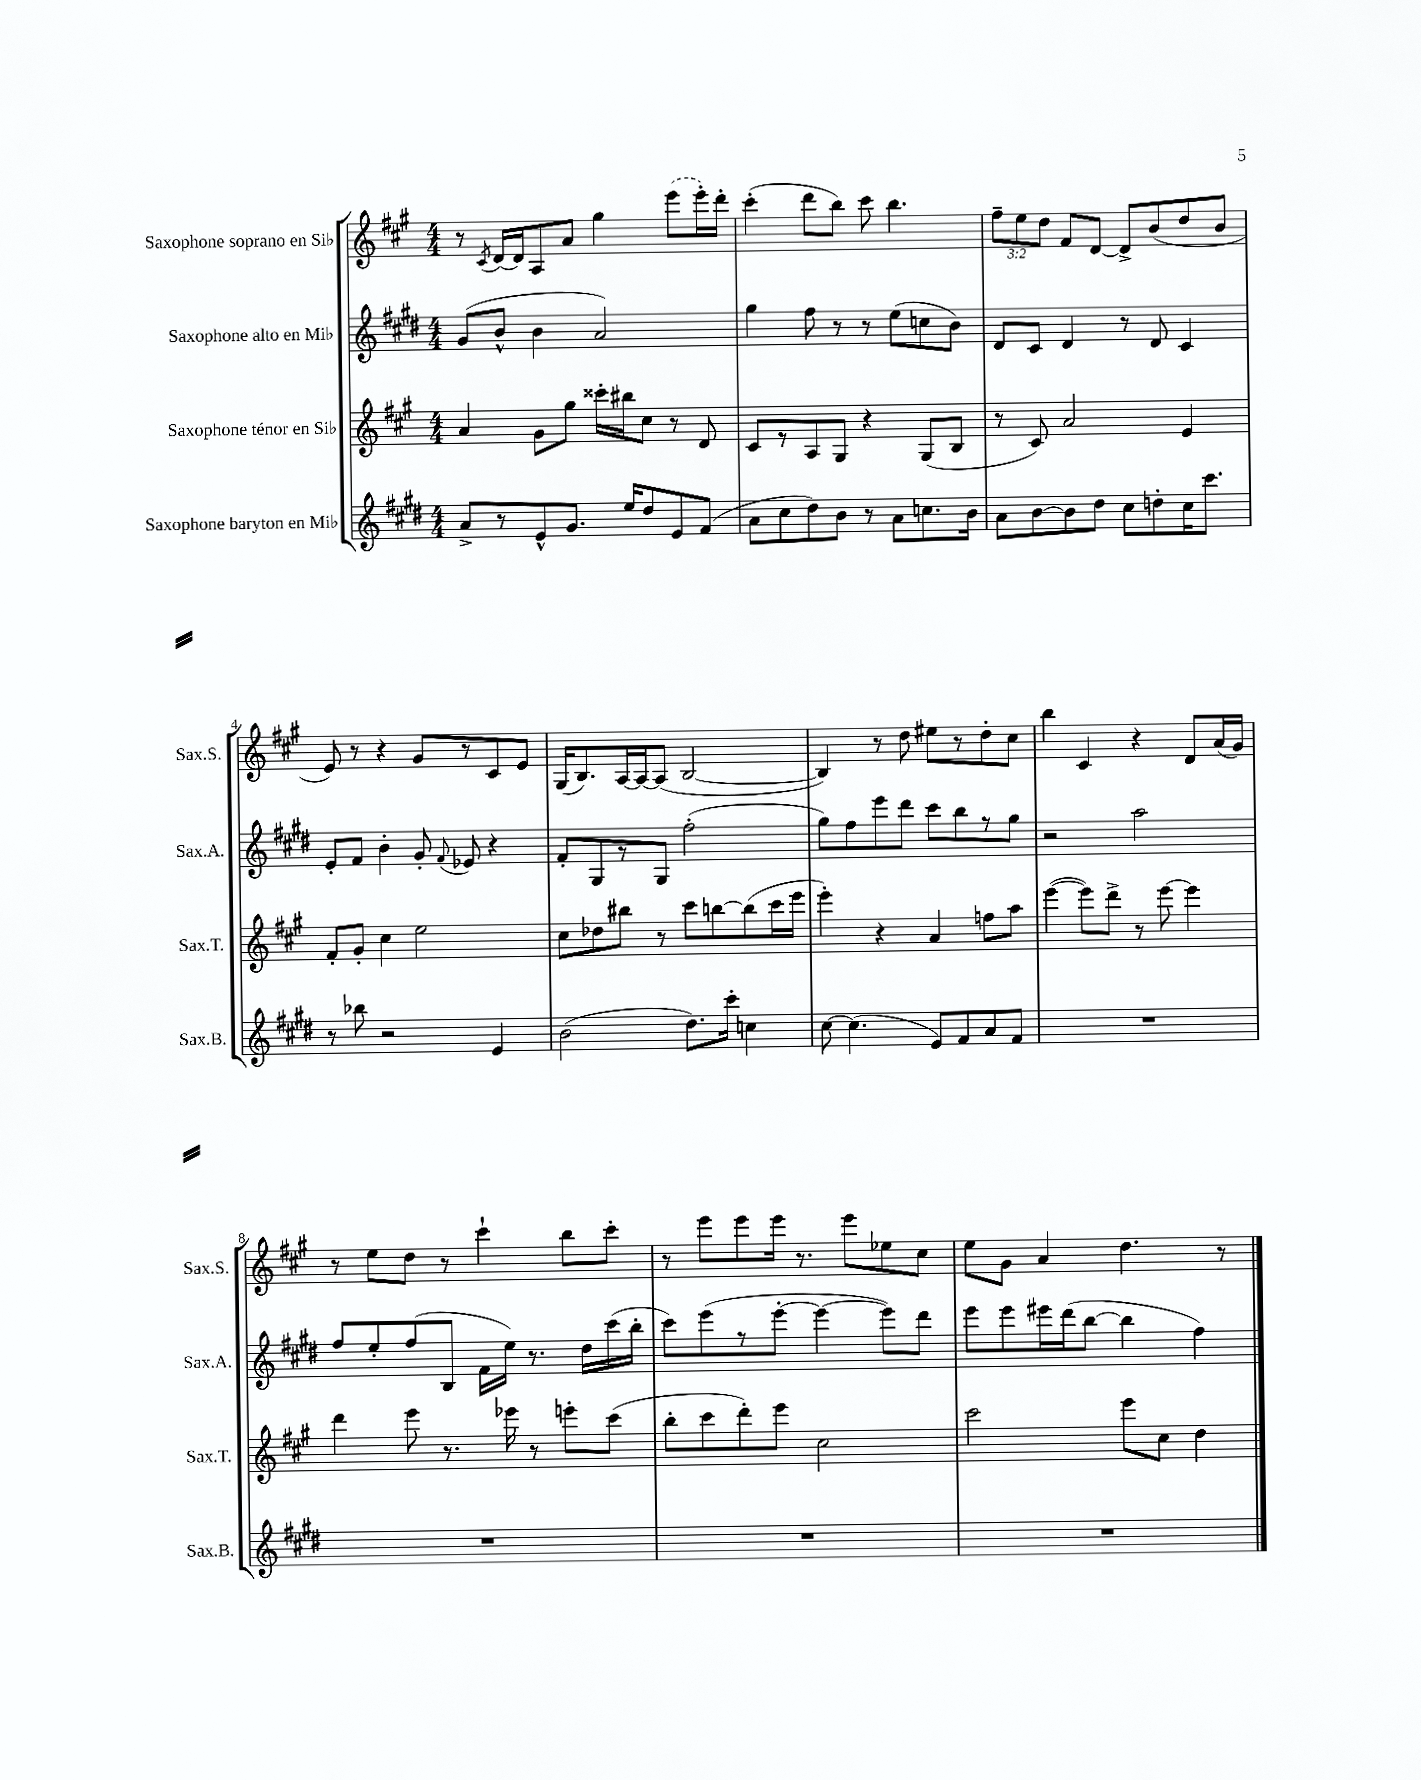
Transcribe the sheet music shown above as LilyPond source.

<<
\new StaffGroup <<
\new Staff = "s0" \with { instrumentName = "Saxophone soprano en Sib" shortInstrumentName = "Sax.S." } {
    \clef treble \key a \major \numericTimeSignature \time 4/4 \override Staff.TupletNumber.text = #tuplet-number::calc-fraction-text
    \autoBeamOff r8 \acciaccatura { cis'8 } d'16[~ d'16 a8 a'8] gis''4 \once \slurDashed e'''8[( e'''16-.) d'''16]-. |
    cis'''4-.( d'''8[ b''8]) cis'''8 b''4. |
    \tuplet 3/2 { fis''8[-- e''8 d''8] } fis'8[ d'8]~ d'8[-> b'8( d''8 b'8] |
    e'8) r8 r4 gis'8[ r8 cis'8 e'8] |
    gis16[( b8.) a16~ a16~ a8]( b2~ |
    b4) r8 d''8 eis''8[ r8 d''8-. cis''8] |
    b''4 cis'4 r4 d'8[ a'16( gis'16]) |
    r8 e''8[ d''8] r8 cis'''4-! b''8[ cis'''8]-. |
    r8 e'''8[ e'''8 e'''16] r8. e'''8[ ees''8 cis''8] |
    e''8[ gis'8] a'4 d''4. r8 \bar "|." |
}
\new Staff = "s1" \with { instrumentName = "Saxophone alto en Mib" shortInstrumentName = "Sax.A." } {
    \clef treble \key e \major \numericTimeSignature \time 4/4
    \autoBeamOff gis'8[( b'8]-^ b'4 a'2) |
    gis''4 fis''8 r8 r8 e''8[( c''8 b'8]) |
    dis'8[ cis'8] dis'4 r8 dis'8 cis'4 |
    e'8[-. fis'8] b'4-. gis'8-. \appoggiatura { fis'8 } ees'8 r4 |
    fis'8[-. gis8 r8 gis8] fis''2-.( |
    gis''8[) fis''8 e'''8 dis'''8] cis'''8[ b''8 r8 gis''8] |
    r2 a''2 |
    fis''8[ e''8-. fis''8( b8] fis'16[ e''16]) r8. dis''16[ cis'''16( b''16]-. |
    cis'''8[) e'''8( r8 e'''8]~-. e'''4~ e'''8[) dis'''8] |
    e'''8[ e'''8 eis'''16 dis'''16( b''8]~ b''4 fis''4) \bar "|." |
}
\new Staff = "s2" \with { instrumentName = "Saxophone ténor en Sib" shortInstrumentName = "Sax.T." } {
    \clef treble \key a \major \numericTimeSignature \time 4/4
    \autoBeamOff a'4 gis'8[ gis''8] cisis'''16[-. bis''16 cis''8] r8 d'8 |
    cis'8[ r8 a8 gis8] r4 gis8[( b8] |
    r8 cis'8) a'2 e'4 |
    fis'8[-. gis'8]-. cis''4 e''2 |
    cis''8[ des''8 bis''8] r8 cis'''8[ b''8~ b''8( cis'''16 e'''16] |
    e'''4-.) r4 a'4 f''8[ a''8] |
    e'''4~( e'''8[) d'''8]-> r8 e'''8~ e'''4 |
    d'''4 e'''8 r8. ees'''16 r8 e'''8[-. cis'''8]( |
    b''8[-. cis'''8 d'''8-.) e'''8] cis''2 |
    cis'''2 e'''8[ cis''8] d''4 \bar "|." |
}
\new Staff = "s3" \with { instrumentName = "Saxophone baryton en Mib" shortInstrumentName = "Sax.B." } {
    \clef treble \key e \major \numericTimeSignature \time 4/4
    \autoBeamOff a'8[-> r8 e'8-^ gis'8.] e''16[ dis''8 e'8 fis'8]( |
    a'8[ cis''8 dis''8) b'8] r8 a'8[ c''8. b'16] |
    a'8[ b'8~ b'8 dis''8] cis''8[ d''8-. cis''16 cis'''8.] |
    r8 bes''8 r2 e'4 |
    b'2( dis''8.[) cis'''16]-. c''4 |
    cis''8~ cis''4.( e'8[) fis'8 a'8 fis'8] |
    R1 |
    R1 |
    R1 |
    R1 \bar "|." |
}
>>
>>
